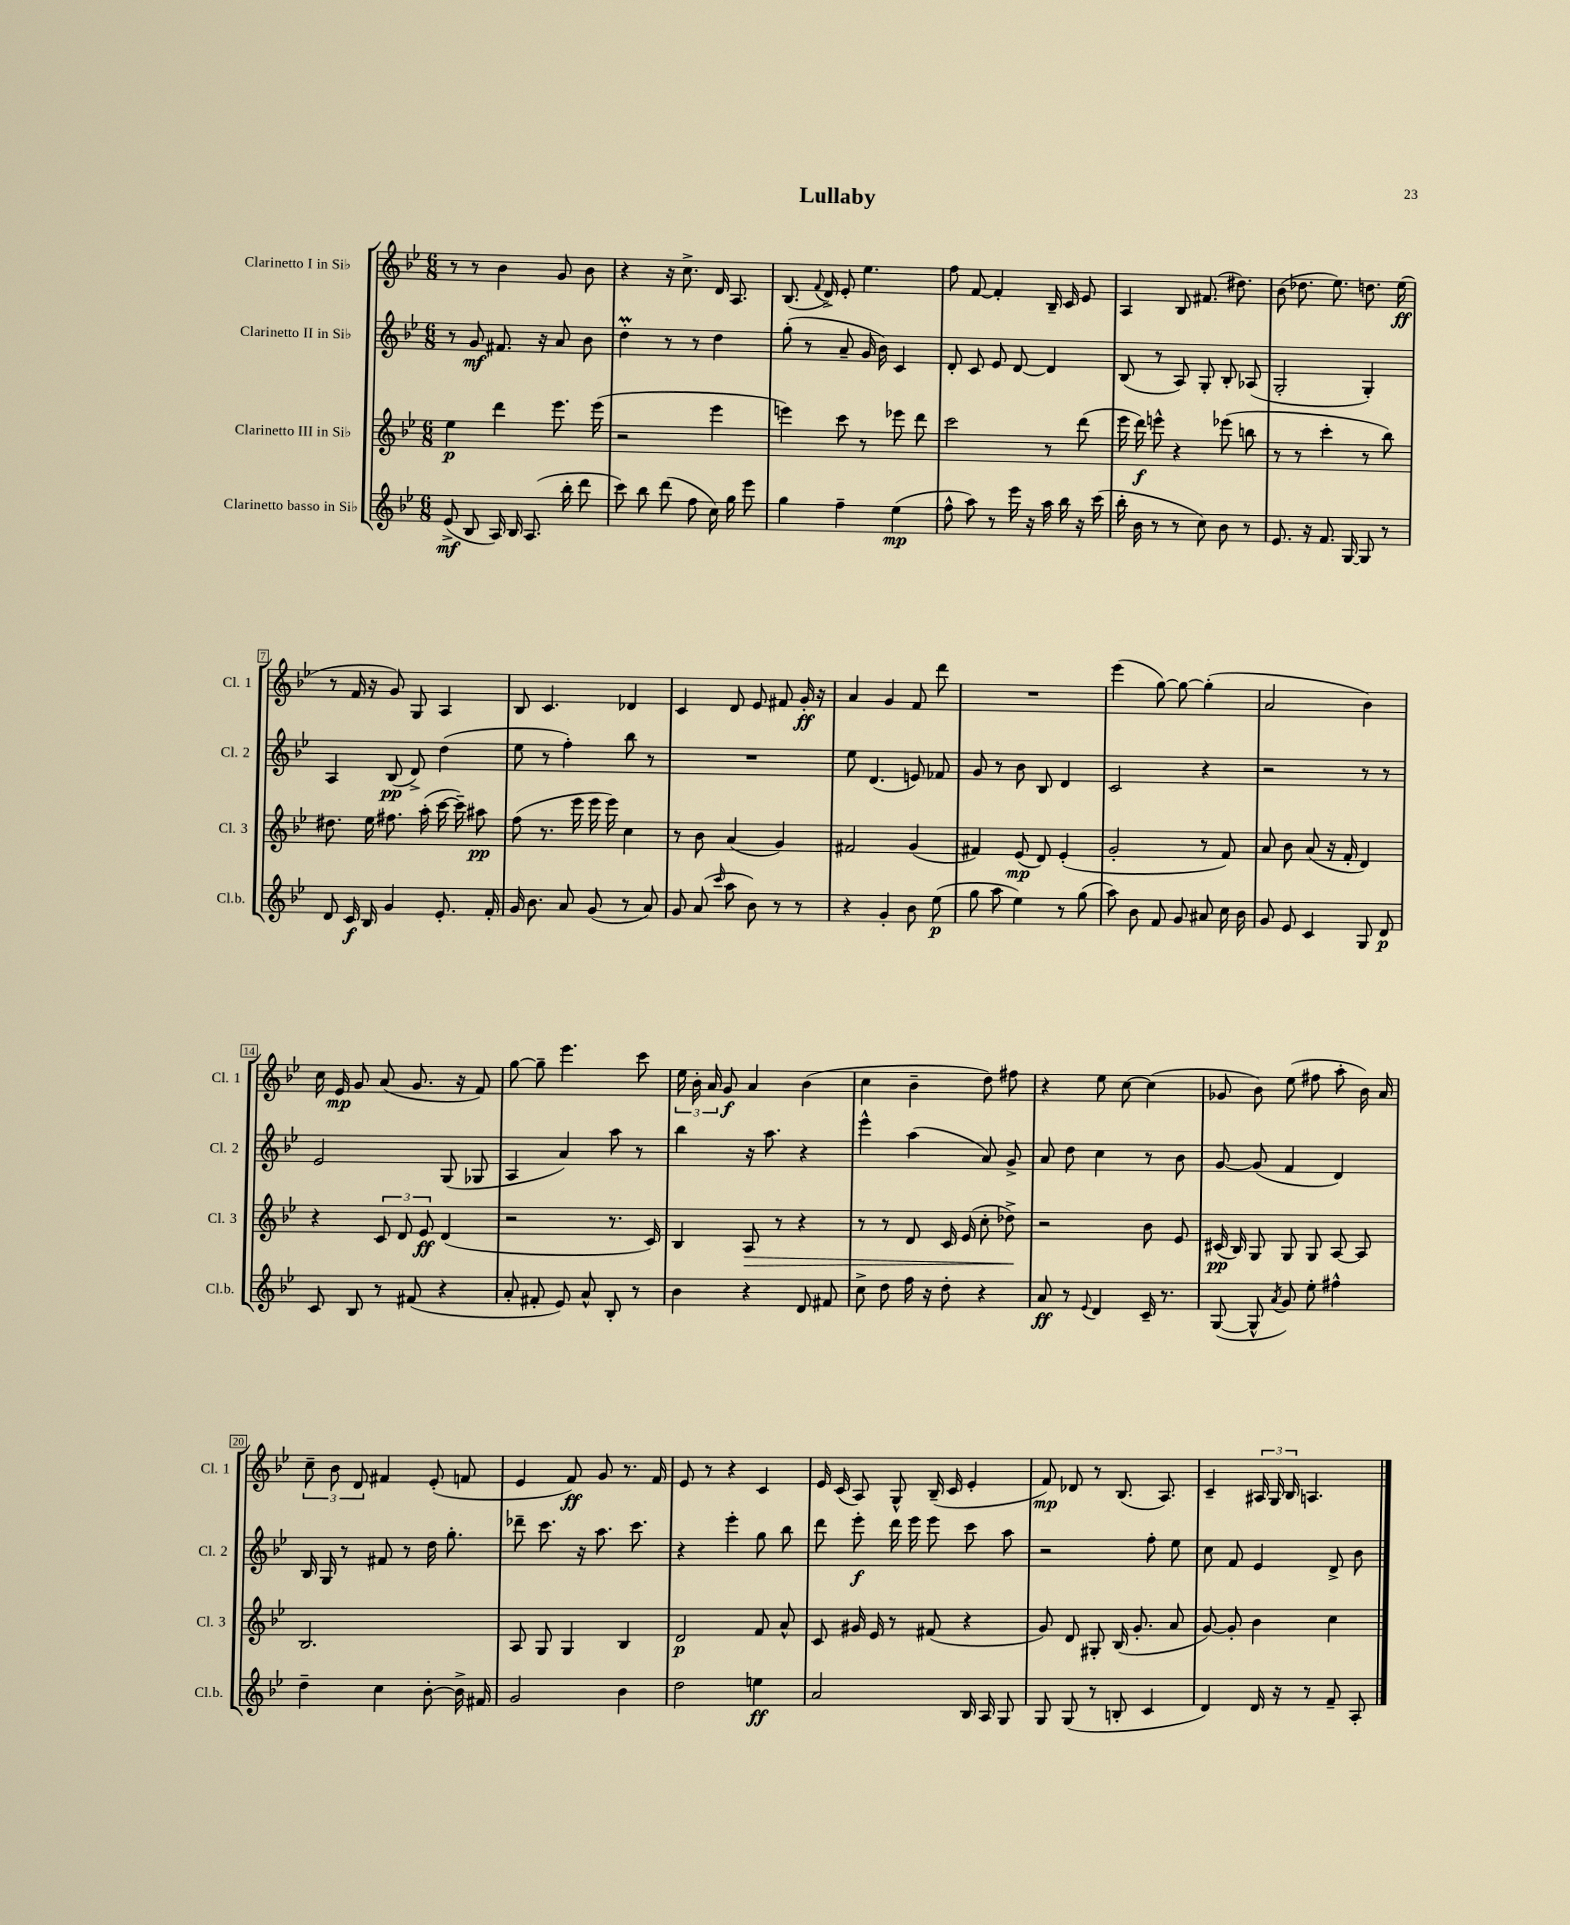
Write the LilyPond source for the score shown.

\header { title = "Lullaby" }
<<
\new StaffGroup <<
\new Staff = "s0" \with { instrumentName = "Clarinetto I in Sib" shortInstrumentName = "Cl. 1" } {
    \clef treble \key bes \major \numericTimeSignature \time 6/8
    \autoBeamOff r8 r8 bes'4 g'8 bes'8 |
    r4 r16 c''8.-> d'16 a8. |
    bes8.( \appoggiatura { f'8 } d'16->) ees'8-. ees''4. |
    f''8 f'8~ f'4-. bes16-- c'16 ees'8 |
    a4 bes8 fis'8.( dis''8.) |
    bes'8( des''8. ees''8.) d''8. ees''16\ff( |
    r8 f'16 r16 g'8) g8 a4 |
    bes8 c'4. des'4 |
    c'4 d'8 ees'8 fis'8 g'16-.\ff r16 |
    a'4 g'4 f'8 d'''8 |
    R2. |
    ees'''4( g''8~) g''8~ g''4-.( |
    a'2 bes'4) |
    c''16 ees'16\mp g'8 a'8( g'8. r16 f'8) |
    g''8~ g''8-- ees'''4. c'''8 |
    \tuplet 3/2 { ees''16 bes'16-. a'16 } g'8\f a'4 bes'4( |
    c''4 bes'4-- d''8) fis''8 |
    r4 ees''8 c''8~ c''4( |
    ges'8 bes'8) ees''8( fis''8 a''8-. bes'16) a'16 |
    \tuplet 3/2 { c''8-- bes'8 d'8 } fis'4 ees'8-.( f'8 |
    ees'4 f'8\ff) g'8 r8. f'16 |
    ees'8 r8 r4 c'4 |
    ees'16 c'16( a8) g8-^ bes16--( c'16 ees'4-. |
    f'8\mp) des'8 r8 bes8.( a8.) |
    c'4-- \tuplet 3/2 { ais16 g16 bes16 } a4. \bar "|." |
}
\new Staff = "s1" \with { instrumentName = "Clarinetto II in Sib" shortInstrumentName = "Cl. 2" } {
    \clef treble \key bes \major \numericTimeSignature \time 6/8
    \autoBeamOff r8 g'8\mf fis'8. r16 a'8 bes'8 |
    d''4-.\prall r8 r8 d''4 |
    g''8-.( r8 a'8-- g'16 bes'16) c'4 |
    d'8-. c'8 ees'8 d'8~ d'4 |
    bes8( r8 a8) g8-. bes8-. aes8( |
    g2-. g4-.) |
    a4 bes8\pp( d'8->) d''4( |
    ees''8 r8 f''4-.) bes''8 r8 |
    R2. |
    ees''8 d'4.( e'8) fes'8 |
    g'8 r8 bes'8 bes8 d'4 |
    c'2 r4 |
    r2 r8 r8 |
    ees'2 g8( ges8 |
    a4 a'4) a''8 r8 |
    bes''4 r16 a''8. r4 |
    ees'''4-^ a''4( a'8) g'8-> |
    a'8 d''8 c''4 r8 bes'8 |
    g'8~ g'8( f'4 d'4) |
    bes16 g16 r8 fis'8 r8 d''16 g''8.-. |
    des'''8-- c'''8. r16 a''8. c'''8. |
    r4 ees'''4-. g''8 bes''8 |
    d'''8 ees'''8-.\f d'''16 ees'''16 ees'''8 c'''8 a''8 |
    r2 f''8-. ees''8 |
    c''8 f'8 ees'4 d'8-> bes'8 \bar "|." |
}
\new Staff = "s2" \with { instrumentName = "Clarinetto III in Sib" shortInstrumentName = "Cl. 3" } {
    \clef treble \key bes \major \numericTimeSignature \time 6/8
    \autoBeamOff ees''4\p d'''4 ees'''8. ees'''16( |
    r2 ees'''4 |
    e'''4) c'''8 r8 ees'''8 d'''8 |
    c'''2 r8 d'''8( |
    ees'''16 d'''16\f) e'''8-^ r4 ees'''8( b''8 |
    r8 r8 c'''4-. r8 bes''8) |
    dis''8. ees''16 fis''8. a''16-.( c'''16~ c'''16--) ais''8\pp |
    f''8( r8. ees'''16 ees'''16 ees'''16) c''4 |
    r8 bes'8 a'4( g'4) |
    fis'2 g'4( |
    fis'4) ees'8\mp( d'8) ees'4-.( |
    g'2-. r8 f'8) |
    a'8 bes'8 a'8( r16 f'16-. d'4) |
    r4 \tuplet 3/2 { c'8 d'8 ees'8\ff } d'4( |
    r2 r8. c'16) |
    bes4 a8\> r8 r4 |
    r8 r8 d'8 c'16 ees'16( c''8-. des''8->\!) |
    r2 bes'8 ees'8 |
    cis'16\pp( bes16) g8 g8 g8 a8~ a8 |
    bes2. |
    a8 g8 g4 bes4 |
    d'2\p f'8 a'8-^ |
    c'8 gis'16 ees'16 r8 fis'8( r4 |
    g'8) d'8 gis8-. bes16( g'8.-. a'8 |
    g'8~) g'8-. bes'4 c''4 \bar "|." |
}
\new Staff = "s3" \with { instrumentName = "Clarinetto basso in Sib" shortInstrumentName = "Cl.b." } {
    \clef treble \key bes \major \numericTimeSignature \time 6/8
    \autoBeamOff ees'8->\mf( bes8 a16) bes16 a8.( bes''16-. d'''8 |
    c'''8) bes''8 d'''8( f''8 c''16) g''16 ees'''8 |
    g''4 f''4-- ees''4\mp( |
    f''8-^ a''8) r8 ees'''16 r16 a''16 bes''16 r16 c'''16( |
    bes''16-. bes'16 r8 r8 c''8) bes'8 r8 |
    ees'8. r16 f'8. g16~ g8 r8 |
    d'8 c'16\f bes16 g'4 ees'8.-. f'16-. |
    g'16 bes'8. a'8 g'8( r8 a'8) |
    g'8 a'8( \grace { c'''16 } a''8 bes'8) r8 r8 |
    r4 g'4-. bes'8 ees''8\p( |
    g''8 a''8 ees''4) r8 g''8( |
    a''8) bes'8 f'8 g'8 ais'8 c''16 bes'16 |
    g'8 ees'8 c'4 g8 d'8\p |
    c'8 bes8 r8 fis'8( r4 |
    a'8-. fis'8-. ees'8) a'8-^ bes8-. r8 |
    bes'4 r4 d'8 fis'8 |
    c''8-> d''8 f''16 r16 d''8-. r4 |
    a'8\ff r8 \appoggiatura { ees'8 } d'4 c'16-- r8. |
    g8~( g8-^ \acciaccatura { a'8 } g'8) ees''8-. fis''4-^ |
    d''4-- c''4 bes'8~-. bes'16-> fis'16 |
    g'2 bes'4 |
    d''2 e''4\ff |
    a'2 bes16 a16 g8 |
    g8 g8( r8 b8-. c'4 |
    d'4) d'16 r16 r8 f'8-- a8-. \bar "|." |
}
>>
>>
\layout { \context { \Score \override BarNumber.stencil = #(make-stencil-boxer 0.1 0.3 ly:text-interface::print) } }
